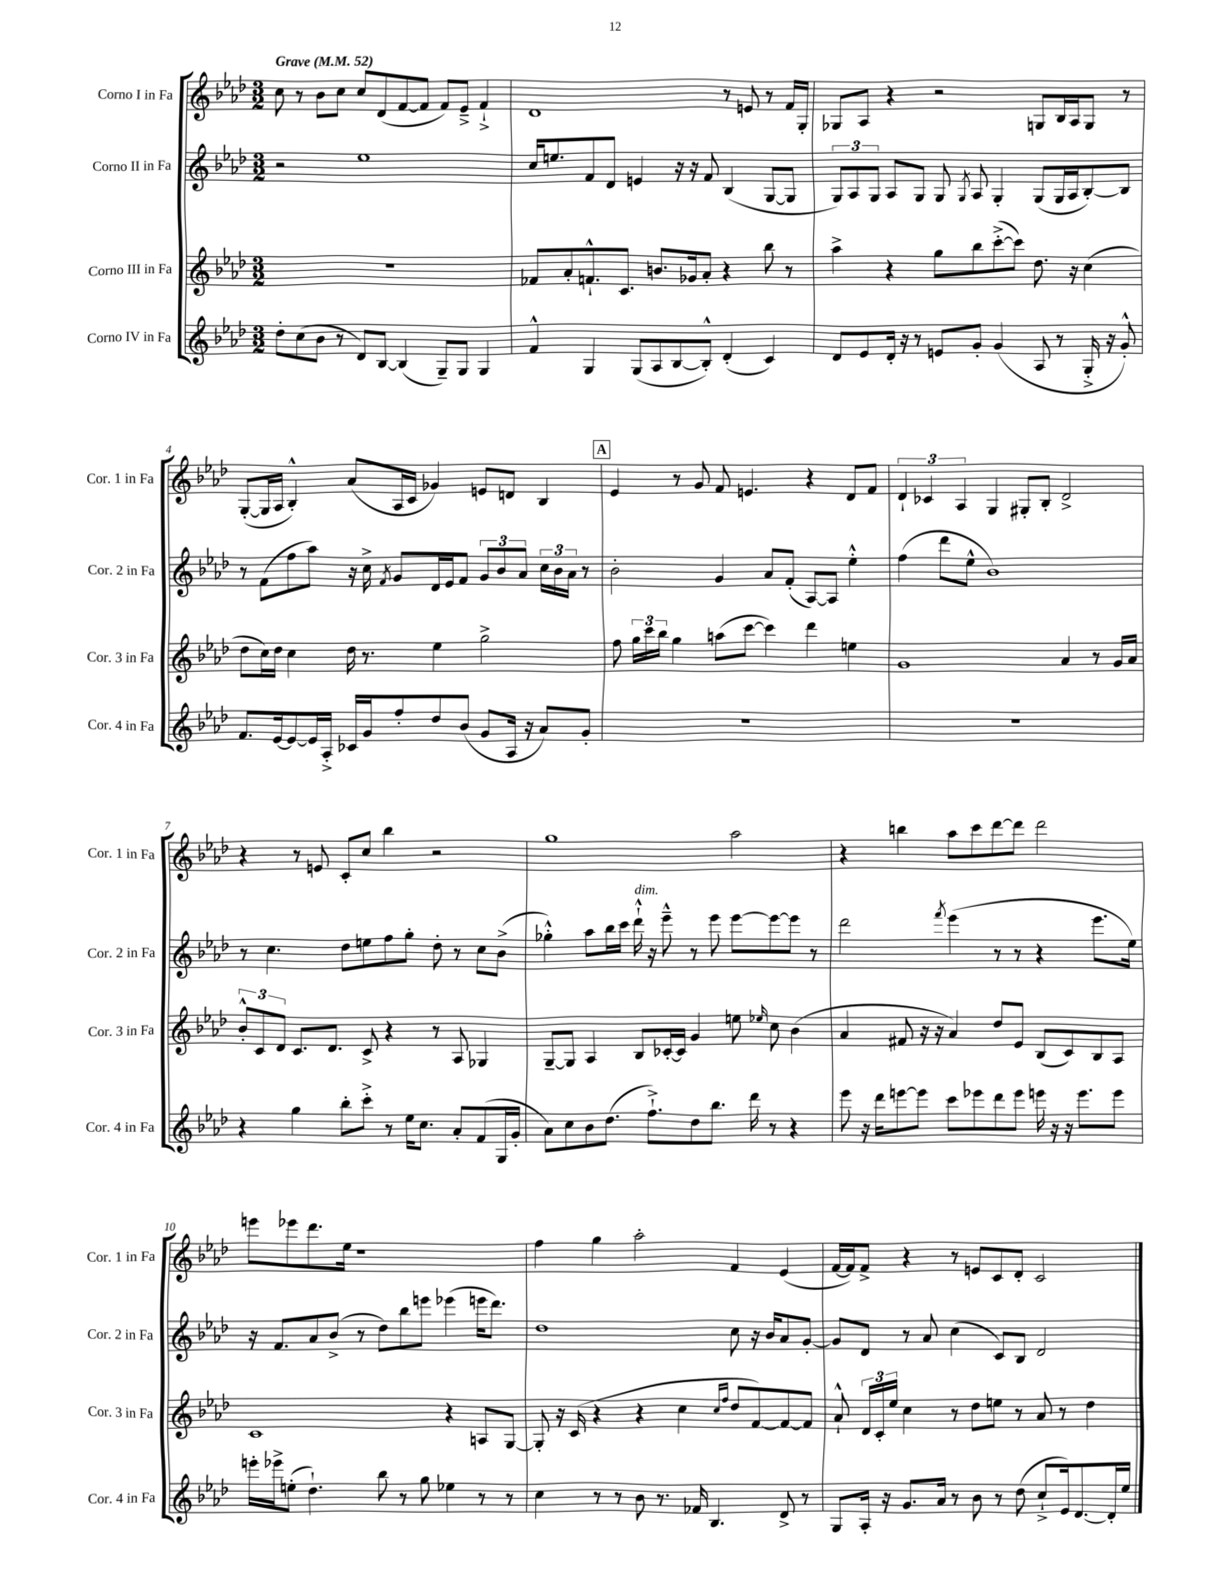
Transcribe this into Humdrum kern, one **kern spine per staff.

**kern	**kern	**kern	**kern
*staff4	*staff3	*staff2	*staff1
*clefG2	*clefG2	*clefG2	*clefG2
*k[b-e-a-d-]	*k[b-e-a-d-]	*k[b-e-a-d-]	*k[b-e-a-d-]
*M3/2	*M3/2	*M3/2	*M3/2
*MM52	*MM52	*MM52	*MM52
8dd-'\L	1.r	2r	8cc\
(8cc\	.	.	8r
8b-\J	.	.	8b-\L
8r	.	.	8cc\J
8d-/L)	.	1ee-	8cc/L
[8B-/J	.	.	(8d-/
(4B-/]	.	.	[8f/
.	.	.	8f/]J
8G~/L)	.	.	8f/L)
8G/J	.	.	8e-~^/J
4G/	.	.	4f`^/
=	=	=	=
4f^^/	8f-/L	16cc/LK	1d-
.	.	8.ee/	.
.	8a-'/	.	.
4G/	8.f`^^/	8f/	.
.	.	8d-/J	.
.	8.c/J	.	.
(8G/L	.	4e/	.
8A-/	8.b/L	.	.
[8B-/	.	16r	.
.	16g-/k	16r	.
8B-'^^/]J)	8a-'/J	8f/	.
(4d-'/	4r	(4B-/	8r
.	.	.	8e/
4c/)	8bb-\	[8G/L	8r
.	8r	8G/]J	16f/LL
.	.	.	16G'/JJ
=	=	=	=
8d-/L	4aa-^\	12G/L)	8G-/L
.	.	12A-/	.
8e-/	.	.	8A-/J
.	.	12G/J	.
16d-'/Jk	4r	8A-/L	4r
16r	.	.	.
8r	.	8G/J	.
8e/L	8gg\L	8G/	2r
.	.	8qG/	.
8g'/J	8bb-\	8A-/	.
(4g/	([8ccc'^\	4G'/	.
.	8ccc\]J)	.	.
8A-/	8.dd-\	(8G/L	8G/L
8r	.	16G/L	16B-/L
.	16r	16A-/J	16A-/J
16G'^/	(4cc\	[8B-'/)	8G/J
16r	.	.	.
8g'^^/)	.	8B-/]J	8r
=	=	=	=
8.f/L	8dd-\L	8r	([8G'/L
.	16cc\L)	(8f\L	16G/]L
[16e-/k	16dd-\JJ	.	16A-/JJ
8e-/_	4cc\	8ff\	4B-'^^/)
16e-/]L	.	8aa-\J)	.
16A-'^/JJ	.	.	.
16c-/LL	16dd-\	16r	(8a-/L
16g/J	8.r	16cc^\	.
.	.	8qf/	.
8ff'/	.	8g/L	16A-/L
.	.	.	16c/JJ
8dd-/	4ee-\	16d-/L	4g-/)
.	.	16e-/J	.
(8b-/J	.	8f/J	.
8g/L	2gg^\	12g/L	8e/L
.	.	12b-/	.
16A-/Jk	.	.	8d/J
.	.	12a-/J	.
16r	.	.	.
8a-/L)	.	24cc\LL	4B-/
.	.	24b-\	.
.	.	24a-\JJ	.
8g'/J	.	8r	.
=	=	=	=
1.r	8ff\	2b-'\	4e-/
.	24gg\LL	.	.
.	24ccc\	.	.
.	24bb-\JJ	.	.
.	4gg\	.	8r
.	.	.	8g/
.	(8aa\L	4g/	8f/
.	[8ccc\J	.	4.e/
.	4ccc\])	8a-/L	.
.	.	(8f'/J	.
.	4ddd-\	[8A-/L)	4r
.	.	8A-/]J	.
.	4ee\	4ee-'^^\	8d-/L
.	.	.	8f/J
=	=	=	=
1.r	1g	(4ff\	6d-`/
.	.	.	6c-/
.	.	8ddd-\L	.
.	.	.	6A-/
.	.	8ee-^^\J	.
.	.	1b-)	4G/
.	.	.	8G#'/L
.	.	.	8B-'/J
.	4a-/	.	2d-^/
.	8r	.	.
.	16g/LL	.	.
.	16a-/JJ	.	.
=	=	=	=
4r	12b-'^^/L	8r	4r
.	12c/	.	.
.	.	4.cc\	.
.	12d-/J	.	.
4gg\	8.c/L	.	8r
.	.	.	8e/
.	8.d-/J	.	.
8bb-'\L	.	8dd-\L	8c'/L
8ccc'^\J	8c^/	8ee\	8cc/J
8r	4r	8ff\	4bb-\
16ee-\LK	.	8gg'\J	.
8.cc\J	.	.	.
.	8r	8dd-'\	2r
8a-'/L	8A-/	8r	.
(8f/	4G-/	8cc\L	.
16G/L	.	(8b-^\J	.
16g'/JJ	.	.	.
=	=	=	=
8a-\L)	[8G~/L	4gg-'^^\)	1gg
8cc\	8G/]J	.	.
8b-\	4A-/	8aa-\L	.
(8.dd-\J	.	16bb-\L	.
.	.	16ccc\JJ	.
.	8B-/L	16ddd-`^^\	.
8.ff`^\L)	.	16r	.
.	[16c-'/L	8eee-~^^\	.
.	16c-/]JJ	.	.
8dd-\	4g/	8r	.
8.bb-\J	.	8eee-\	.
.	8ee\	[8eee-\L	2aa-\
16ddd-\	.	.	.
.	16qqee-/	.	.
8r	8cc\	8eee-\_	.
4r	(4b-\	8eee-\]J	.
.	.	8r	.
=	=	=	=
8eee-\	4a-/	2ddd-\	4r
16r	.	.	.
16ddd-\LK	.	.	.
[8eee\	8f#/	.	4bb\
8eee\]J	16r	.	.
.	16r	.	.
.	.	8qfff/	.
8ccc\L	4a-/)	(4eee-\	8aa-\L
8eee-\	.	.	8ccc\
8ddd-\	8dd-/L	8r	[8ddd-\
8eee-\J	8e-/J	8r	8ddd-\]J
16eee\	(8B-/L	4r	2ddd-\
16r	.	.	.
16r	8c/)	.	.
8.eee\L	.	.	.
.	8B-/	8.eee-\L	.
8eee\J	8A-/J	.	.
.	.	16ee-\Jk)	.
=	=	=	=
16eee'\LL	1c	16r	8eee\L
16eee-^\J	.	8.f/L	.
(8ee'\J	.	.	8eee-\
4.dd-`\)	.	8a-/	8.ddd-\
.	.	(8b-^/J	.
.	.	.	16ee-\Jk
.	.	8r	1r
8bb-\	.	8dd-\L)	.
8r	.	8bb-\	.
8gg\	.	8eee\J	.
4ee-\	4r	(4eee-\	.
8r	8A/L	16eee\LK	.
.	.	8.ddd-\J)	.
8r	[8G/J	.	.
=	=	=	=
4cc\	8G'/]	1dd-	4ff\
.	16r	.	.
.	(16c/	.	.
8r	4r	.	4gg\
8r	.	.	.
8b-\	4r	.	2aa-'\
8.r	.	.	.
.	4cc\	.	.
16f-/	.	.	.
4.B-/	.	.	.
.	16qqcc/LL	.	.
.	16qqff/JJ	.	.
.	8dd-/L	8cc\	4f/
.	[8f/)	16r	.
.	.	16b-/LK	.
8d-^/	8f/_	8a-/	(4e-/
8r	8f/]J	[8g'/J	.
=	=	=	=
8G/L	8a-`^^/	8g/]L	[16f/LL
.	.	.	16f/]J)
16A-'/Jk	24d-/LL	8d-/J	8f^/J
.	24c'/	.	.
16r	.	.	.
.	24ee-/JJ	.	.
8.g/L	4cc\	8r	4r
.	.	8a-/	.
16a-/Jk	.	.	.
8r	8r	(4cc\	8r
8b-\	8dd-\L	.	8e/L
8r	8ee\J	8c/L)	8c/
(8dd-\	8r	8B-/J	8d-'/J
8cc`^/L	8a-/	2d-/	2c/
16e-/k)	8r	.	.
[8.d-/	.	.	.
.	4dd-\	.	.
16d-'/]L	.	.	.
16ee-/JJ	.	.	.
==	==	==	==
*-	*-	*-	*-
